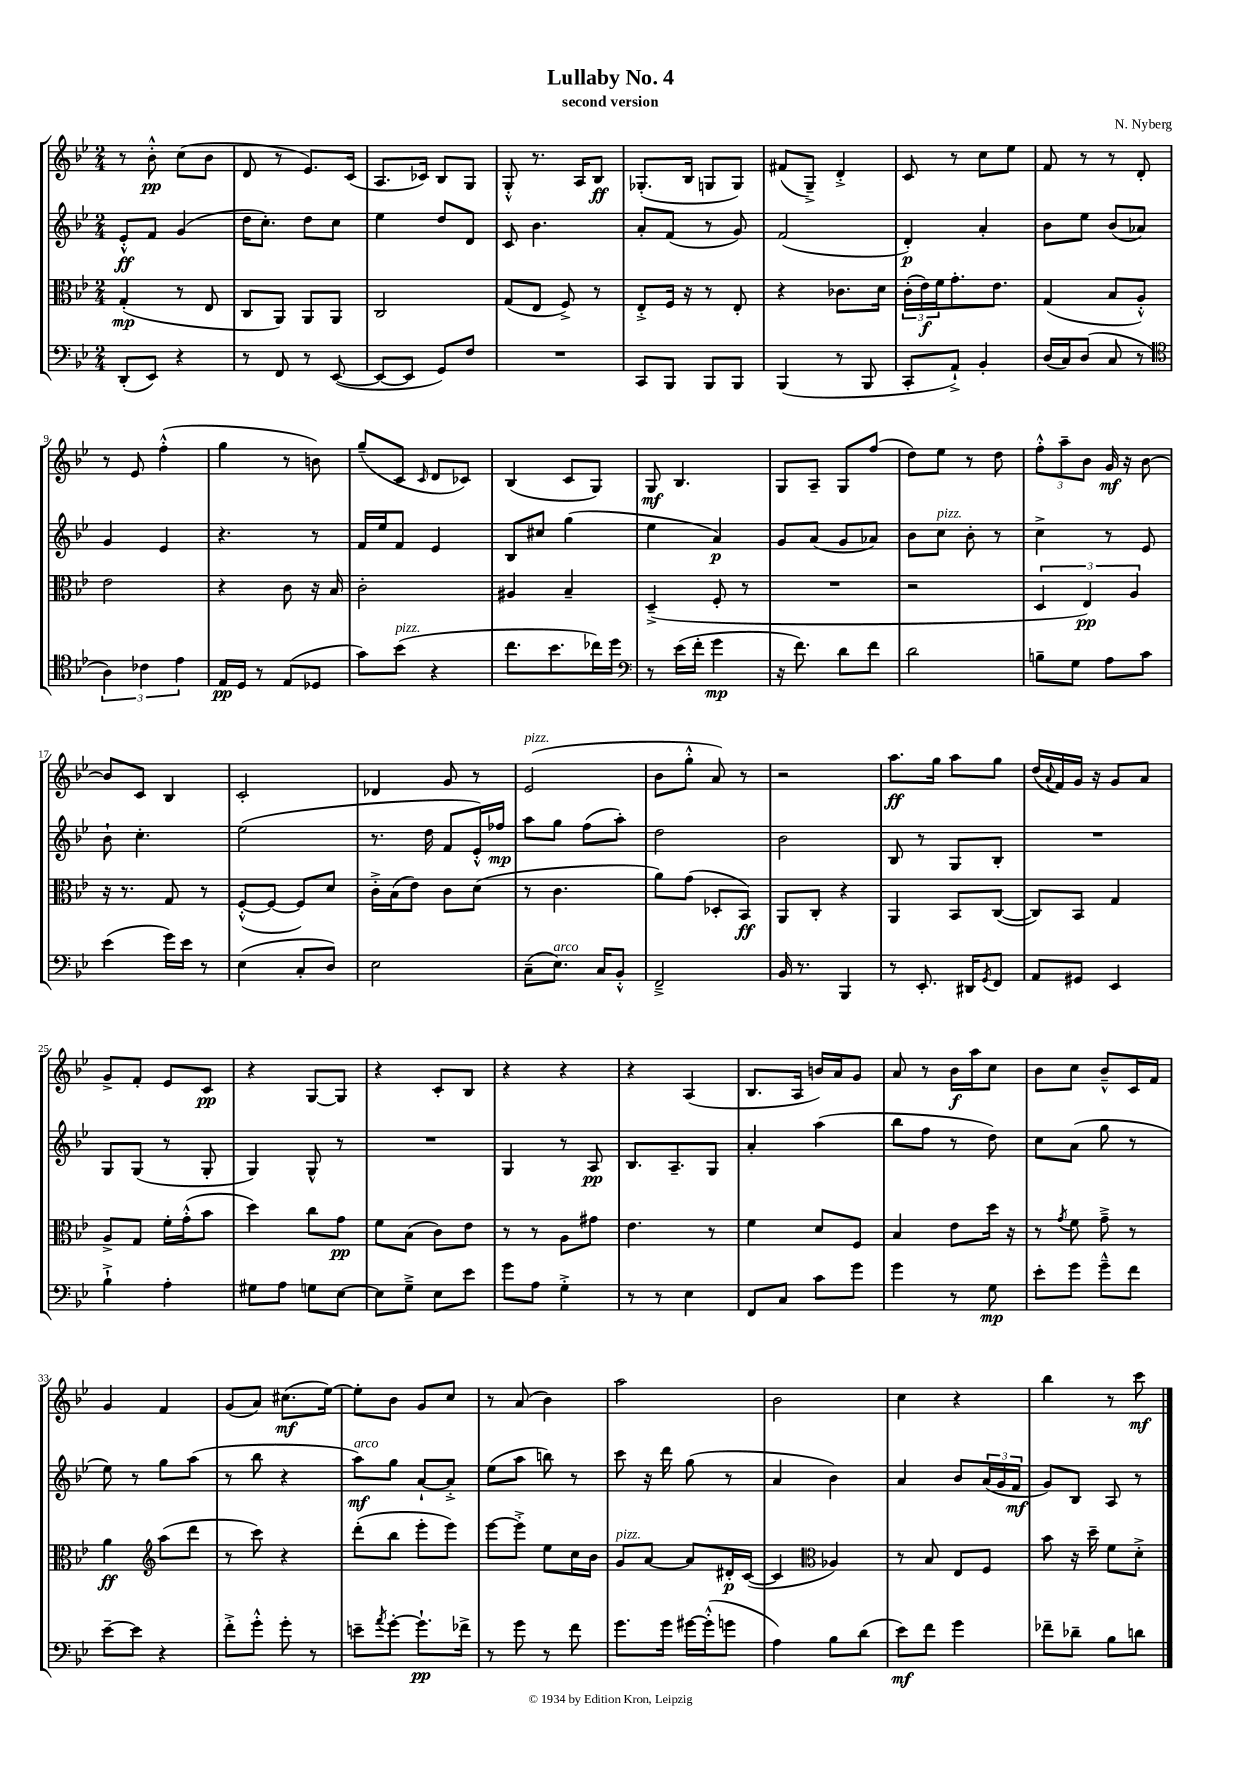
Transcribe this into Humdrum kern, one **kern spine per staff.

**kern	**dynam	**kern	**dynam	**kern	**dynam	**kern	**dynam
*part4	*part4	*part3	*part3	*part2	*part2	*part1	*part1
*staff4	*staff4	*staff3	*staff3	*staff2	*staff2	*staff1	*staff1
*clefF4	*	*clefC3	*	*clefG2	*	*clefG2	*
*k[b-e-]	*	*k[b-e-]	*	*k[b-e-]	*	*k[b-e-]	*
*M2/4	*	*M2/4	*	*M2/4	*	*M2/4	*
=1	=1	=1	=1	=1	=1	=1	=1
(8DD'/L	.	(4G'/	mp	8e-'^^/L	ff	8r	.
8EE-/J)	.	.	.	8f/J	.	8b-'^^\	pp
4r	.	8r	.	(4g/	.	(8cc\L	.
.	.	8E-/	.	.	.	8b-\J	.
=2	=2	=2	=2	=2	=2	=2	=2
8r	.	8C/L	.	16dd\KL	.	8d/	.
.	.	.	.	8.cc'\J)	.	.	.
8FF/	.	8AA/J)	.	.	.	8r	.
8r	.	8AA/L	.	8dd\L	.	8.e-/L)	.
([8EE-/	.	8AA/J	.	8cc\J	.	.	.
.	.	.	.	.	.	(16c/Jk	.
=3	=3	=3	=3	=3	=3	=3	=3
8EE-/L_	.	2C/	.	4ee-\	.	8.A/L	.
8EE-/J]	.	.	.	.	.	.	.
.	.	.	.	.	.	16c-X/Jk)	.
8GG/L)	.	.	.	8dd/L	.	8B-/L	.
8F/J	.	.	.	8d/J	.	8G/J	.
=4	=4	=4	=4	=4	=4	=4	=4
2r	.	(8G/L	.	8c/	.	8G'^^/	.
.	.	8E-/J	.	4.b-\	.	8.r	.
.	.	8F^/)	.	.	.	.	.
.	.	.	.	.	.	16A/KL	.
.	.	8r	.	.	.	8B-/J	ff
=5	=5	=5	=5	=5	=5	=5	=5
8CC/L	.	8E-'^/L	.	8a'/L	.	(8.G-X'/L	.
8BBB-/J	.	16F/Jk	.	(8f/J	.	.	.
.	.	16r	.	.	.	16B-/Jk	.
8BBB-/L	.	8r	.	8r	.	8Gn/L	.
8BBB-/J	.	8E-'/	.	8g/)	.	8G/J)	.
=6	=6	=6	=6	=6	=6	=6	=6
(4BBB-/	.	4r	.	(2f/	.	(8f#X/L	.
.	.	.	.	.	.	8G~^/J)	.
8r	.	8.c-X\L	.	.	.	4d'^/	.
8BBB-/	.	.	.	.	.	.	.
.	.	16d\Jk	.	.	.	.	.
=7	=7	=7	=7	=7	=7	=7	=7
8CC'/L	.	(24c'\LL	.	4d'/)	p	8c/	.
.	.	24e-\)	f	.	.	.	.
.	.	24f\J	.	.	.	.	.
8AA`^/J)	.	8.g'\	.	.	.	8r	.
4BB-'/	.	.	.	4a'/	.	8cc\L	.
.	.	8.e-\J	.	.	.	.	.
.	.	.	.	.	.	8ee-\J	.
=8	=8	=8	=8	=8	=8	=8	=8
(16D/LL	.	(4G/	.	8b-\L	.	8f/	.
16C/J)	.	.	.	.	.	.	.
(8D/J	.	.	.	8ee-\J	.	8r	.
8C/	.	8B-/L	.	(8b-/L	.	8r	.
8r	.	8A'^^/J)	.	8a-X/J)	.	8d'/	.
!!LO:LB:g=z
=9	=9	=9	=9	=9	=9	=9	=9
*clefC4	*	*	*	*	*	*	*
6A\)	.	2e-\	.	4g/	.	8r	.
.	.	.	.	.	.	8e-/	.
6c-X\	.	.	.	.	.	.	.
.	.	.	.	4e-/	.	(4ff'^^\	.
6e-\	.	.	.	.	.	.	.
=10	=10	=10	=10	=10	=10	=10	=10
16E-/LL	pp	4r	.	4.r	.	4gg\	.
16D/JJ	.	.	.	.	.	.	.
8r	.	.	.	.	.	.	.
(8E-/L	.	8c\	.	.	.	8r	.
8D-X/J	.	16r	.	8r	.	8bn\)	.
.	.	16B-/	.	.	.	.	.
=11	=11	=11	=11	=11	=11	=11	=11
8g\L)	.	2c'\	.	16f/LL	.	(8gg~/L	.
.	.	.	.	16ee-/J	.	.	.
!LO:TX:a:i:t=pizz.	!	!	!	!	!	!	!
(8b-\J	.	.	.	8f/J	.	8c/J	.
.	.	.	.	.	.	16qqc/	.
4r	.	.	.	4e-/	.	8d/L	.
.	.	.	.	.	.	8c-X/J)	.
=12	=12	=12	=12	=12	=12	=12	=12
8.cc\L	.	4A#X/	.	8B-/L	.	(4B-/	.
.	.	.	.	8cc#X/J	.	.	.
8.b-\	.	.	.	.	.	.	.
.	.	4B-~/	.	(4gg\	.	8c/L	.
16cc-X\L)	.	.	.	.	.	8G/J)	.
16dd\JJ	.	.	.	.	.	.	.
=13	=13	=13	=13	=13	=13	=13	=13
*clefF4	*	*	*	*	*	*	*
8r	.	(4D~^/	.	4ee-\	.	8G/	mf
(16e-\LL	.	.	.	.	.	4.B-/	.
16f'\JJ	.	.	.	.	.	.	.
4g\	mp	8F'/	.	4a/)	p	.	.
.	.	8r	.	.	.	.	.
=14	=14	=14	=14	=14	=14	=14	=14
16r	.	2r	.	8g/L	.	8G/L	.
8.f\)	.	.	.	.	.	.	.
.	.	.	.	(8a/J	.	8A~/J	.
8d\L	.	.	.	8g/L	.	8G/L	.
8f\J	.	.	.	8a-X/J)	.	(8ff/J	.
=15	=15	=15	=15	=15	=15	=15	=15
2d\	.	2r	.	8b-\L	.	8dd\L)	.
!	!	!	!	!LO:TX:a:i:t=pizz.	!	!	!
.	.	.	.	8cc\J	.	8ee-\J	.
.	.	.	.	8b-'\	.	8r	.
.	.	.	.	8r	.	8dd\	.
=16	=16	=16	=16	=16	=16	=16	=16
8Bn~\L	.	6D/	.	4cc^\	.	12ff'^^\L	.
.	.	.	.	.	.	12aa~\	.
8G\J	.	.	.	.	.	.	.
.	.	6E-/)	pp	.	.	12b-\J	.
8A\L	.	.	.	8r	.	16g/	mf
.	.	.	.	.	.	16r	.
.	.	6A/	.	.	.	.	.
8c\J	.	.	.	8e-/	.	[8b-\	.
!!LO:LB:g=z
=17	=17	=17	=17	=17	=17	=17	=17
(4e-\	.	16r	.	8b-`\	.	8b-/L]	.
.	.	8.r	.	.	.	.	.
.	.	.	.	4.cc'\	.	8c/J	.
16g\LL)	.	8G/	.	.	.	4B-/	.
16e-\JJ	.	.	.	.	.	.	.
8r	.	8r	.	.	.	.	.
=18	=18	=18	=18	=18	=18	=18	=18
(4E-\	.	([8F'^^/L	.	(2ee-\	.	2c'/	.
.	.	8F/J_	.	.	.	.	.
8C'/L	.	8F/L])	.	.	.	.	.
8D/J)	.	8d/J	.	.	.	.	.
=19	=19	=19	=19	=19	=19	=19	=19
2E-\	.	16c'^\LL	.	8.r	.	4d-X/	.
.	.	(16B-\J	.	.	.	.	.
.	.	8e-\J)	.	.	.	.	.
.	.	.	.	16dd\	.	.	.
.	.	8c\L	.	8f/L	.	8g/	.
.	.	(8d\J	.	16e-'^^/L)	.	8r	.
.	.	.	.	16ff-X/JJ	mp	.	.
=20	=20	=20	=20	=20	=20	=20	=20
!	!	!	!	!	!	!LO:TX:a:i:t=pizz.	!
(8C~\L	.	8r	.	8aa\L	.	(2e-/	.
!LO:TX:a:i:t=arco	!	!	!	!	!	!	!
8.E-\J)	.	4.c\	.	8gg\J	.	.	.
.	.	.	.	(8ff\L	.	.	.
16C/KL	.	.	.	.	.	.	.
8BB-'^^/J	.	.	.	8aa'\J)	.	.	.
=21	=21	=21	=21	=21	=21	=21	=21
2FF~^/	.	8a\L)	.	2dd\	.	8b-\L	.
.	.	(8g\J	.	.	.	8gg'^^\J	.
.	.	8D-X'/L	.	.	.	8a/)	.
.	.	8BB-/J)	ff	.	.	8r	.
=22	=22	=22	=22	=22	=22	=22	=22
16BB-/	.	8AA/L	.	2b-\	.	2r	.
8.r	.	.	.	.	.	.	.
.	.	8C'/J	.	.	.	.	.
4BBB-/	.	4r	.	.	.	.	.
=23	=23	=23	=23	=23	=23	=23	=23
8r	.	4AA/	.	8B-/	.	8.aa\L	ff
8.EE-'/	.	.	.	8r	.	.	.
.	.	.	.	.	.	16gg\Jk	.
.	.	8BB-/L	.	8G/L	.	8aa\L	.
16DD#X/KL	.	.	.	.	.	.	.
8qGG/	.	.	.	.	.	.	.
8FF/J	.	([8C/J	.	8B-'/J	.	8gg\J	.
=24	=24	=24	=24	=24	=24	=24	=24
8AA/L	.	8C/L])	.	2r	.	(16dd/LL	.
.	.	.	.	.	.	8qqa/	.
.	.	.	.	.	.	16f/)	.
8GG#X/J	.	8BB-/J	.	.	.	16g/JJ	.
.	.	.	.	.	.	16r	.
4EE-/	.	4G/	.	.	.	8g/L	.
.	.	.	.	.	.	8a/J	.
!!LO:LB:g=z
=25	=25	=25	=25	=25	=25	=25	=25
4B-`^\	.	8A^/L	.	8G/L	.	8g^/L	.
.	.	8G/J	.	(8G/J	.	8f'/J	.
4A'\	.	16f'\LL	.	8r	.	8e-/L	.
.	.	(16g'^^\J	.	.	.	.	.
.	.	8b-\J	.	8G'/	.	8c/J	pp
=26	=26	=26	=26	=26	=26	=26	=26
8G#X\L	.	4dd\)	.	4G/)	.	4r	.
8A\J	.	.	.	.	.	.	.
8Gn\L	.	8cc\L	.	8G^^/	.	[8G/L	.
[8E-\J	.	8g\J	pp	8r	.	8G/J]	.
=27	=27	=27	=27	=27	=27	=27	=27
8E-\L]	.	8f\L	.	2r	.	4r	.
8G~^\J	.	(8B-\J	.	.	.	.	.
8E-\L	.	8c\L)	.	.	.	8c'/L	.
8e-\J	.	8e-\J	.	.	.	8B-/J	.
=28	=28	=28	=28	=28	=28	=28	=28
8g\L	.	8r	.	4G/	.	4r	.
8A\J	.	8r	.	.	.	.	.
4G'^\	.	8A\L	.	8r	.	4r	.
.	.	8g#X\J	.	8A/	pp	.	.
=29	=29	=29	=29	=29	=29	=29	=29
8r	.	4.e-\	.	8.B-/L	.	4r	.
8r	.	.	.	.	.	.	.
.	.	.	.	8.A~/	.	.	.
4E-\	.	.	.	.	.	(4A/	.
.	.	8r	.	8G/J	.	.	.
=30	=30	=30	=30	=30	=30	=30	=30
8FF/L	.	4f\	.	4a'/	.	8.B-/L	.
8C/J	.	.	.	.	.	.	.
.	.	.	.	.	.	16A/Jk	.
8c\L	.	8d/L	.	(4aa\	.	16bn/LL)	.
.	.	.	.	.	.	16a/J	.
8g\J	.	8F/J	.	.	.	8g/J	.
=31	=31	=31	=31	=31	=31	=31	=31
4g\	.	4B-/	.	8bb-\L	.	8a/	.
.	.	.	.	8ff\J	.	8r	.
8r	.	8e-\L	.	8r	.	16b-\LL	f
.	.	.	.	.	.	16aa\J	.
8G\	mp	16dd\Jk	.	8dd\)	.	8cc\J	.
.	.	16r	.	.	.	.	.
=32	=32	=32	=32	=32	=32	=32	=32
8e-'\L	.	8r	.	8cc\L	.	8b-\L	.
.	.	8qg/	.	.	.	.	.
8g\J	.	8f\	.	(8a\J	.	8cc\J	.
8g~^^\L	.	8g~^\	.	8gg\	.	8b-~^^/L	.
8f\J	.	8r	.	8r	.	16c/L	.
.	.	.	.	.	.	16f/JJ	.
!!LO:LB:g=z
=33	=33	=33	=33	=33	=33	=33	=33
[8e-~\L	.	4a\	ff	8ee-\)	.	4g/	.
8e-\J]	.	.	.	8r	.	.	.
*	*	*clefG2	*	*	*	*	*
4r	.	(8aa\L	.	8gg\L	.	4f/	.
.	.	8ddd\J	.	(8aa\J	.	.	.
=34	=34	=34	=34	=34	=34	=34	=34
8f'^\L	.	8r	.	8r	.	(8g/L	.
8g'^^\J	.	8ccc\)	.	8bb-\	.	8a/J)	.
8g'\	.	4r	.	4r	.	(8.cc#X\L	mf
8r	.	.	.	.	.	.	.
.	.	.	.	.	.	[16ee-\Jk)	.
=35	=35	=35	=35	=35	=35	=35	=35
!	!	!	!	!LO:TX:a:i:t=arco	!	!	!
8en~\L	.	(8ddd'\L	.	8aa\L)	mf	8ee-'\L]	.
8qa/	.	.	.	.	.	.	.
[8g'\J	.	8bb-\J	.	8gg\J	.	8b-\J	.
8.g`\L]	pp	8eee-'\L	.	[8a`/L	.	8g/L	.
.	.	8eee-\J)	.	8a'^/J]	.	8cc/J	.
16f-X^\Jk	.	.	.	.	.	.	.
=36	=36	=36	=36	=36	=36	=36	=36
8r	.	[8eee-\L	.	(8ee-\L	.	8r	.
8g\	.	8eee-'^\J]	.	8aa\J	.	(8a/	.
8r	.	8ee-\L	.	8bbn\)	.	4b-\)	.
8f\	.	16cc\L	.	8r	.	.	.
.	.	16b-\JJ	.	.	.	.	.
=37	=37	=37	=37	=37	=37	=37	=37
!	!	!LO:TX:a:i:t=pizz.	!	!	!	!	!
8.g\L	.	8g/L	.	8ccc\	.	2aa\	.
.	.	[8a/J	.	16r	.	.	.
16g\Jk	.	.	.	16ddd\	.	.	.
[16g#X\LL	.	8a/L]	.	(8gg\	.	.	.
(16g#'^^\J]	.	.	.	.	.	.	.
8gn\J	.	16d#X'/L	p	8r	.	.	.
.	.	([16c/JJ	.	.	.	.	.
=38	=38	=38	=38	=38	=38	=38	=38
4A\)	.	4c/]	.	4a/	.	2b-\	.
*	*	*clefC3	*	*	*	*	*
8B-\L	.	4A-X/)	.	4b-\)	.	.	.
(8d\J	.	.	.	.	.	.	.
=39	=39	=39	=39	=39	=39	=39	=39
8e-\L)	mf	8r	.	4a/	.	4cc\	.
8f\J	.	8B-/	.	.	.	.	.
4g\	.	8E-/L	.	8b-/L	.	4r	.
.	.	8F/J	.	(24a/L	.	.	.
.	.	.	.	24g/	.	.	.
.	.	.	.	24f/JJ	mf	.	.
=40	=40	=40	=40	=40	=40	=40	=40
8f-X~\L	.	8b-\	.	8g/L)	.	4bb-\	.
8d-X~\J	.	16r	.	8B-/J	.	.	.
.	.	16dd~\	.	.	.	.	.
8B-\L	.	8f\L	.	8A/	.	8r	.
8dn\J	.	8d'^\J	.	8r	.	8ccc\	mf
==	==	==	==	==	==	==	==
*-	*-	*-	*-	*-	*-	*-	*-
